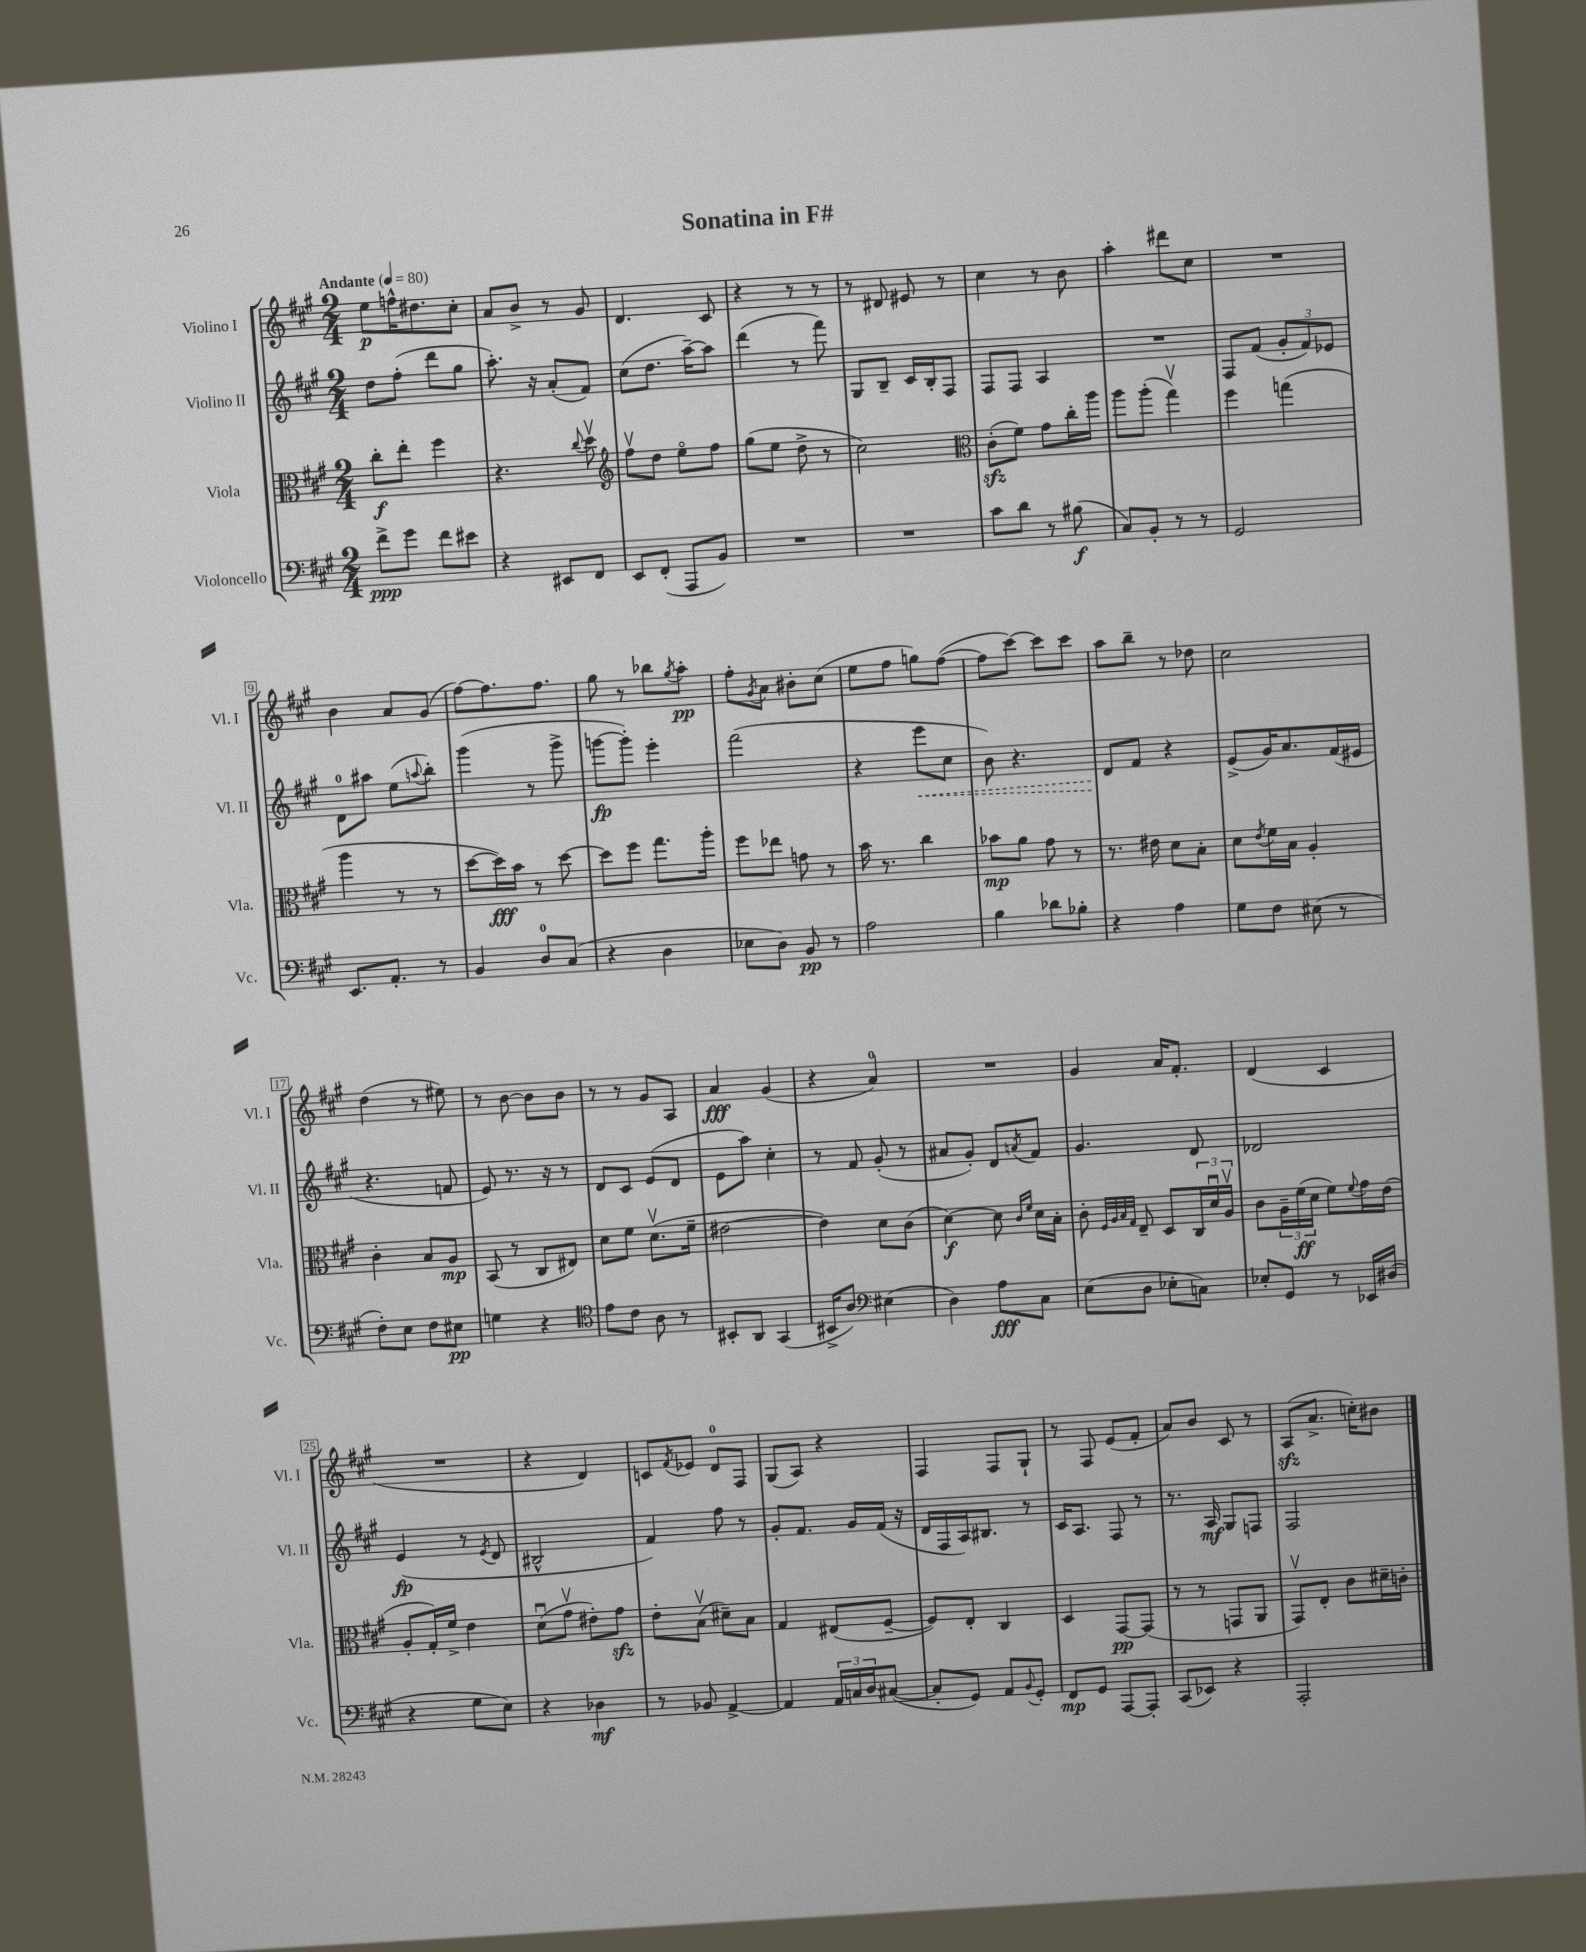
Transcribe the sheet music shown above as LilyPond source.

\header { title = "Sonatina in F#" }
<<
\new StaffGroup <<
\new Staff = "s0" \with { instrumentName = "Violino I" shortInstrumentName = "Vl. I" } {
    \clef treble \key a \major \numericTimeSignature \time 2/4 \tempo "Andante" 4 = 80
    e''8\p f''16-^ dis''8. cis''8-. |
    a'8 b'8-> r8 gis'8 |
    d'4. cis'8 |
    r4 r8 r8 |
    r8 dis'8 eis'8 r8 |
    cis''4 r8 b'8 |
    a''4-. dis'''8 cis''8 |
    R2 |
    b'4 a'8 gis'8( |
    fis''8~) fis''8. fis''8. |
    gis''8 r8 bes''8 \acciaccatura { gis''8 } a''8-.\pp |
    fis''8-. \acciaccatura { gis'8 } a'8 bis'8-. cis''8( |
    e''8 fis''8 g''8) fis''8~( |
    fis''8 cis'''8~) cis'''8 cis'''8 |
    a''8 b''8-- r8 des''8 |
    cis''2 |
    d''4( r8 eis''8) |
    r8 b'8~ b'8 b'8 |
    r8 r8 gis'8 a8 |
    a'4\fff gis'4( |
    r4 a'4-0) |
    R2 |
    gis'4 a'16 fis'8.-. |
    d'4( cis'4 |
    R2 |
    r4 d'4) |
    c'8 \acciaccatura { fis'8 } ees'8 d'8-0 fis8 |
    gis8( a8) r4 |
    fis4 fis8 gis8-! |
    r8 fis8 e'8( fis'8-. |
    a'8) b'8 cis'8 r8 |
    a8\sfz( a'8.-> c''16-.) bis'8 \bar "|." |
}
\new Staff = "s1" \with { instrumentName = "Violino II" shortInstrumentName = "Vl. II" } {
    \clef treble \key a \major \numericTimeSignature \time 2/4
    d''8 fis''8-.( d'''8 gis''8 |
    a''8.-.) r16 a'8-.( fis'8) |
    cis''8( d''8. a''16~--) a''8 |
    d'''4( r8 fis'''8) |
    gis8 b8-- cis'16 b16-. fis8 |
    fis8 fis8 a4 |
    R2 |
    fis8 fis'8( \tuplet 3/2 { gis'8-. fis'8) ees'8 } |
    d'8-0 ais''8 e''8( \appoggiatura { a''8 } b''8-.) |
    gis'''4( r8 gis'''8-> |
    g'''8~\fp g'''8-.) e'''4-. |
    fis'''2( |
    r4 \once \override Hairpin.style = #'dashed-line e'''8\< cis''8 |
    b'8) r4. |
    d'8\! fis'8 r4 |
    e'8->( gis'16) a'8. fis'16( eis'16 |
    r4. f'8 |
    e'8) r8. r16 r8 |
    d'8 cis'8 e'8( d'8 |
    e'8 a''8) cis''4-. |
    r8 fis'8 gis'8-.( r8 |
    ais'8 gis'8-.) d'8 \acciaccatura { a'8 } fis'8 |
    gis'4. d'8 |
    des'2 |
    e'4\fp( r8 \acciaccatura { e'8 } d'8 |
    bis2-^ |
    fis'4) fis''8 r8 |
    gis'8-. fis'8. gis'16 fis'16( r16 |
    d'16 fis16 a16) bis8. r8 |
    cis'16 a8. fis8 r8 |
    r8. a16\mf gis8 f8 |
    fis2 \bar "|." |
}
\new Staff = "s2" \with { instrumentName = "Viola" shortInstrumentName = "Vla." } {
    \clef alto \key a \major \numericTimeSignature \time 2/4
    cis''8-.\f e''8-. fis''4 |
    r4. \appoggiatura { cis''8 } d''8\upbow |
    \clef treble fis''8\upbow d''8 e''8\flageolet fis''8 |
    gis''8( e''8 d''8-> r8 |
    cis''2) |
    \clef alto cis'8-.\sfz( fis'8) gis'8 cis''16-. a''16 |
    a''8 a''8-.( gis''4\upbow) |
    fis''4 g''4( |
    a''4 r8 r8 |
    d''8~ d''16\fff) b'16 r8 d''8~ |
    d''8 fis''8 gis''8. a''16-. |
    fis''8 ees''8 g'8 r8 |
    b'16 r8. cis''4 |
    bes'8\mp a'8 gis'8 r8 |
    r8. eis'16 d'8 b8-. |
    d'8 \acciaccatura { e'8 } fis'16 b16 a4-. |
    cis'4-. b8 a8\mp |
    b,8( r8 cis8 eis8) |
    d'8 fis'8 d'8.\upbow( fis'16-- |
    eis'2~ |
    eis'4) d'8 cis'8( |
    d'4~\f) d'8 \grace { cis'16 fis'16 } d'16 b16-. |
    cis'8-. \grace { fis32 a32 b32 gis32 } e8-- d8 \tuplet 3/2 { cis16 d'16\downbow a16\upbow } |
    cis'8 \tuplet 3/2 { a16-- fis'16\ff( d'16 } fis'8) \appoggiatura { fis'8 } gis'16 e'16( |
    a8-. gis16-.) fis'16-> e'4 |
    d'8\downbow( gis'8\upbow eis'8-.) gis'8\sfz |
    e'8-. b8\upbow( dis'8--) b8 |
    gis4 eis8( fis8~-- |
    fis8) e8-. cis4 |
    d4 gis,8~\pp gis,8( |
    r8 r8 g,8 a,8 |
    gis,8\upbow) e8-. cis'8 dis'16-- c'16-. \bar "|." |
}
\new Staff = "s3" \with { instrumentName = "Violoncello" shortInstrumentName = "Vc." } {
    \clef bass \key a \major \numericTimeSignature \time 2/4
    fis'8->\ppp gis'8 fis'8 eis'8 |
    r4 eis,8 fis,8 |
    e,8 fis,8-.( a,,8 b,8) |
    R2 |
    R2 |
    cis'8 d'8 r8 bis8\f( |
    cis8) b,8-. r8 r8 |
    gis,2 |
    e,8. a,8.-. r8 |
    b,4 d8-0 cis8( |
    r4 d4 |
    ees8 d8) b,8\pp r8 |
    a2 |
    b4 des'8 bes8-. |
    r4 a4 |
    gis8 fis8 eis8( r8 |
    fis8-.) e8 fis8 eis8\pp |
    g4 r4 |
    \clef tenor e'8 cis'8 a8 r8 |
    bis,8-. a,8 gis,4( |
    bis,16-> a8.) \clef bass eis4( |
    d4) a8\fff cis8 |
    e8( d8 ees8-. c8) |
    ees8-. gis,8 r8 ees,16 dis16( |
    r4 gis8 e8) |
    r4 des4\mf |
    r8 bes,8 a,4~-> |
    a,4 \tuplet 3/2 { a,16 c16 d16 } cis8~( |
    cis8-. gis,8) a,8 \appoggiatura { b,8 } gis,8-. |
    fis,8\mp gis,8 a,,8~ a,,8-. |
    cis,8( ees,8) r4 |
    a,,2-. \bar "|." |
}
>>
>>
\layout { \context { \Score \override BarNumber.stencil = #(make-stencil-boxer 0.1 0.3 ly:text-interface::print) } }
